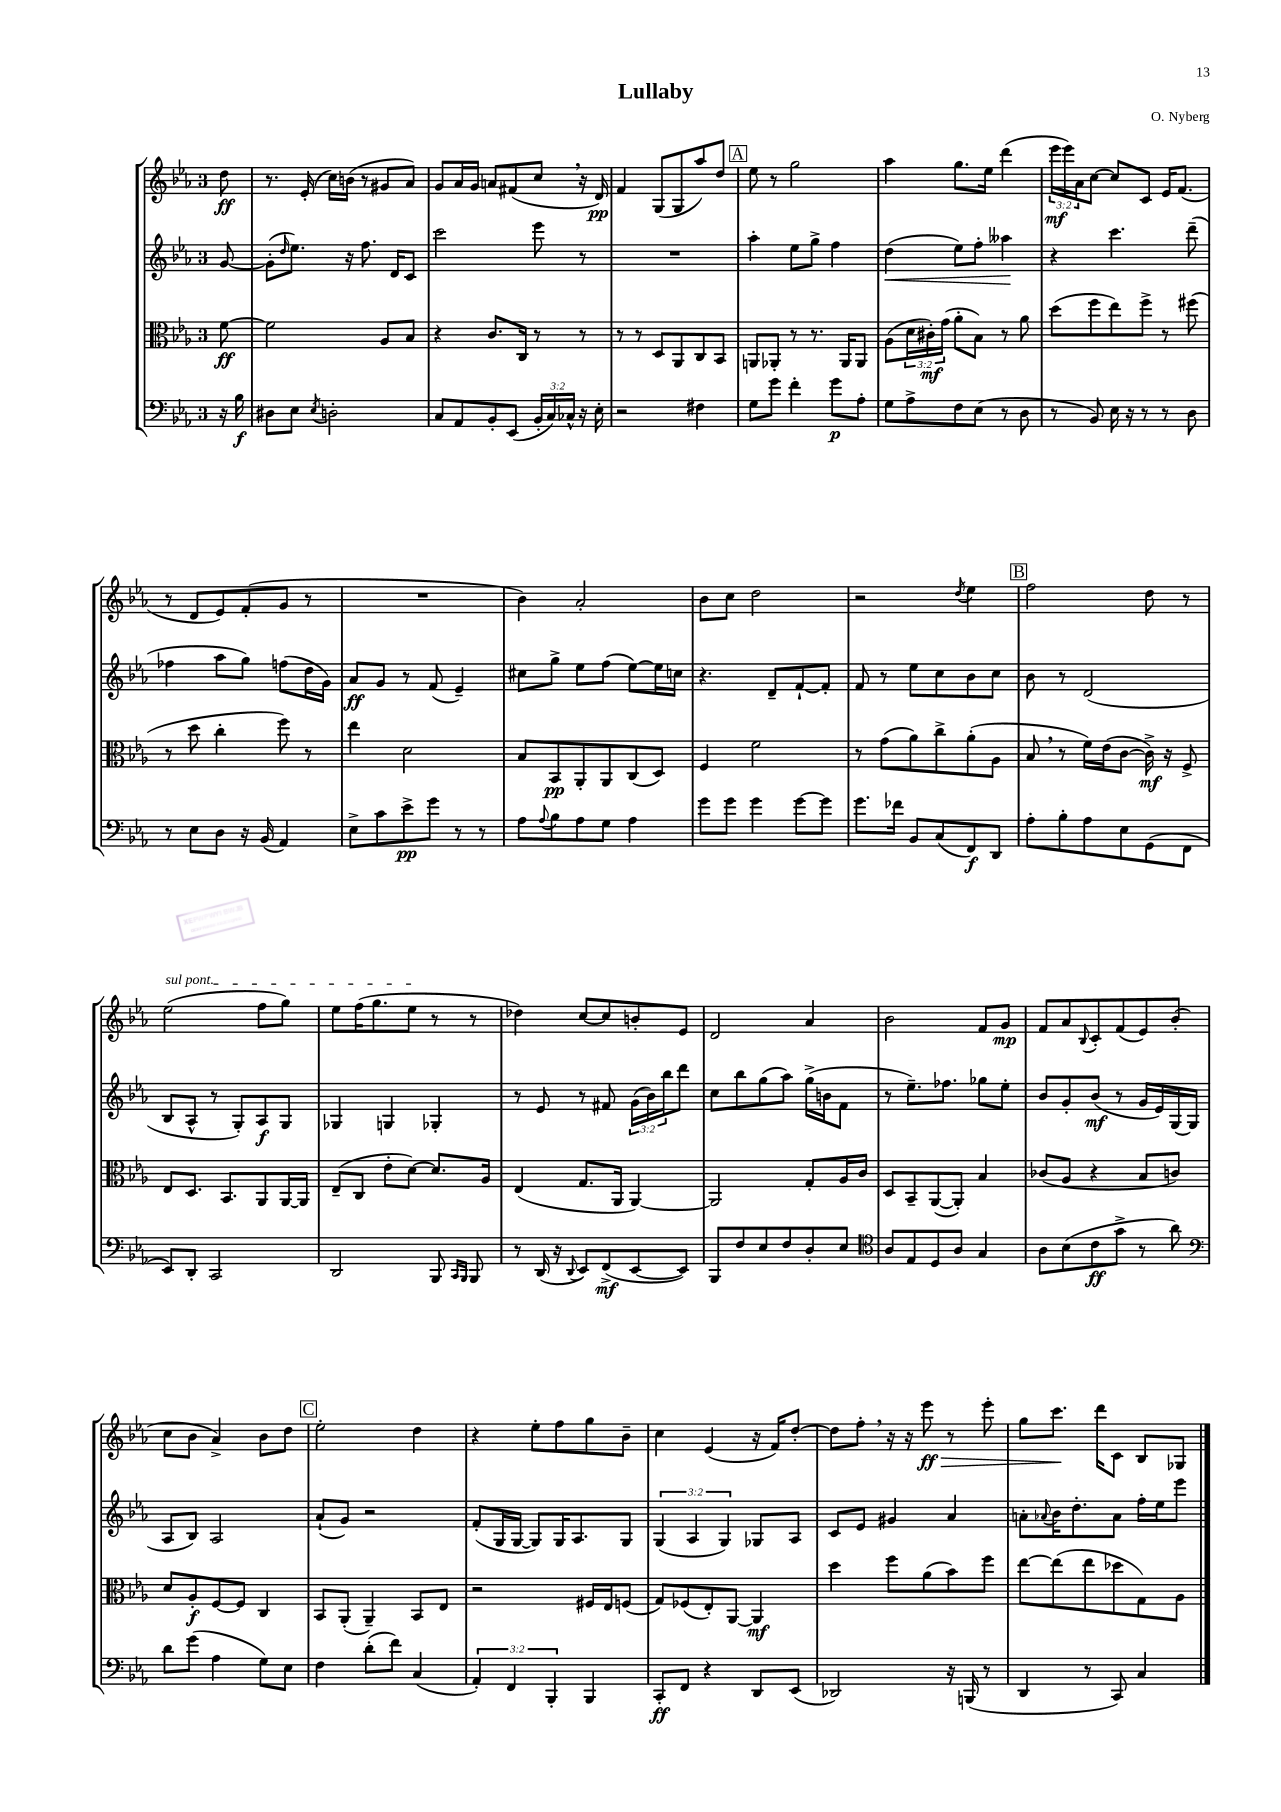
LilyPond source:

\header { title = "Lullaby" composer = "O. Nyberg" }
<<
\new StaffGroup <<
\new Staff = "s0" {
    \clef treble \key ees \major \once \override Staff.TimeSignature.style = #'single-digit \time 3/4 \override Staff.TupletNumber.text = #tuplet-number::calc-fraction-text \partial 8
    d''8\ff |
    r8. ees'16-.( c''16) b'16( r8 gis'8 aes'8) |
    g'8 aes'16 g'16 a'8 fis'8( c''8 \breathe r16 d'16\pp) |
    f'4 g8( g8 aes''8) d''8 |
    \mark \markup { \box "A" } ees''8 r8 g''2 |
    aes''4 g''8. ees''16 d'''4( |
    \tuplet 3/2 { ees'''16\mf ees'''16) aes'16 } c''8~ c''8 c'8 ees'16 f'8.( |
    r8 d'8 ees'8) f'8-.( g'8 r8 |
    R2. |
    bes'4) aes'2-. |
    bes'8 c''8 d''2 |
    r2 \acciaccatura { d''8 } ees''4 |
    \mark \markup { \box "B" } f''2 d''8 r8 |
    \once \override TextSpanner.bound-details.left.text = \markup { \italic "sul pont." } ees''2\startTextSpan( f''8 g''8) |
    ees''8 f''16( g''8. ees''8\stopTextSpan r8 r8 |
    des''4) c''8~ c''8 b'8-. ees'8 |
    d'2 aes'4 |
    bes'2 f'8 g'8\mp |
    f'8 aes'8 \appoggiatura { bes8 } c'8-. f'8( ees'8) bes'8-.( |
    c''8 bes'8 aes'4->) bes'8 d''8 |
    \mark \markup { \box "C" } ees''2-. d''4 |
    r4 ees''8-. f''8 g''8 bes'8-- |
    c''4 ees'4( r16 f'16) d''8~-. |
    d''8 f''8-. \breathe r16 r16 ees'''8\ff\> r8 ees'''8-. |
    g''8 c'''8.\! d'''16 c'8 bes8 ges8 \bar "|." |
}
\new Staff = "s1" {
    \clef treble \key ees \major \once \override Staff.TimeSignature.style = #'single-digit \time 3/4 \override Staff.TupletNumber.text = #tuplet-number::calc-fraction-text \partial 8
    g'8~ |
    g'8-.( \grace { d''16 } ees''8.) r16 f''8. d'16 c'8 |
    c'''2 ees'''8 r8 |
    R2. |
    \mark \markup { \box "A" } aes''4-. ees''8 g''8-> f''4 |
    d''4\<( ees''8) f''8-. aeses''4\! |
    r4 c'''4. d'''8--( |
    fes''4 aes''8 g''8) f''8( d''16 g'16) |
    aes'8\ff g'8 r8 f'8( ees'4--) |
    cis''8 g''8-> ees''8 f''8( ees''8~) ees''16 c''16 |
    r4. d'8-- f'8~-! f'8-. |
    f'8 r8 ees''8 c''8 bes'8 c''8 |
    \mark \markup { \box "B" } bes'8 r8 d'2( |
    bes8 aes8-^ r8 g8-.) aes8\f g8 |
    ges4 g4 ges4-. |
    r8 ees'8 r8 fis'8 \tuplet 3/2 { g'16( bes'16) bes''16 } d'''8 |
    c''8 bes''8 g''8( aes''8) g''16->( b'16 f'8 |
    r8 ees''8.--) fes''8. ges''8 ees''8-. |
    bes'8 g'8-. bes'8\mf( r8 g'16 ees'16) g16( g16 |
    aes8 bes8) aes2 |
    \mark \markup { \box "C" } aes'8-!( g'8) r2 |
    f'8-.( g16 g16~ g8) g16 aes8. g8 |
    \tuplet 3/2 { g4( aes4 g4) } ges8 aes8 |
    c'8 ees'8 gis'4 aes'4 |
    a'8-. \appoggiatura { aes'8 } bes'16 d''8.-. aes'8 f''16-. ees''16 ees'''8 \bar "|." |
}
\new Staff = "s2" {
    \clef alto \key ees \major \once \override Staff.TimeSignature.style = #'single-digit \time 3/4 \override Staff.TupletNumber.text = #tuplet-number::calc-fraction-text \partial 8
    f'8~\ff |
    f'2 aes8 bes8 |
    r4 c'8. c16 r8 r8 |
    r8 r8 d8 aes,8 c8 bes,8 |
    \mark \markup { \box "A" } a,8 aes,8-. r8 r8. aes,16 aes,8 |
    aes8( \tuplet 3/2 { d'16 cis'16-.\mf) g'16( } aes'8-. bes8) r8 aes'8 |
    d''8( f''8 ees''8) f''8-> r8 fis''8( |
    r8 d''8 c''4-. f''8) r8 |
    ees''4 d'2 |
    bes8 bes,8\pp aes,8-. aes,8 c8( d8) |
    f4 f'2 |
    r8 g'8( aes'8) c''8-> aes'8-.( aes8 |
    \mark \markup { \box "B" } bes8 \breathe r8 f'16) ees'16( c'8~ c'16->\mf) r16 f8-> |
    ees8 d8. bes,8. aes,8 aes,16~ aes,16 |
    ees8--( c8 ees'8-. d'8~) d'8. aes16 |
    ees4( g8. aes,16 aes,4~) |
    aes,2 g8-. aes16 c'16 |
    d8 bes,8-- aes,8~( aes,8-.) bes4 |
    ces'8( aes8 r4 bes8 c'8) |
    d'8 aes8-.\f f8~ f8 c4 |
    \mark \markup { \box "C" } bes,8 aes,8-.( aes,4--) bes,8 ees8 |
    r2 fis16 ees16 f8( |
    g8) fes8( ees8-.) aes,8~ aes,4\mf |
    d''4 f''8 aes'8( bes'8) f''8 |
    ees''8~ ees''8( ees''8 des''8 g8) aes8 \bar "|." |
}
\new Staff = "s3" {
    \clef bass \key ees \major \once \override Staff.TimeSignature.style = #'single-digit \time 3/4 \override Staff.TupletNumber.text = #tuplet-number::calc-fraction-text \partial 8
    r16 bes16\f |
    dis8 ees8 \acciaccatura { ees8 } d2-. |
    c8 aes,8 bes,8-. ees,8( \tuplet 3/2 { bes,16-. c16) ces16-^ } r16 ees16-. |
    r2 fis4 |
    \mark \markup { \box "A" } g8 g'8 f'4-. g'8\p aes8-. |
    g8 aes8-> f8 ees8( r8 d8 |
    r8 bes,8) ees16 r16 r8 r8 d8 |
    r8 ees8 d8 r16 bes,16( aes,4) |
    ees8-> c'8 ees'8->\pp g'8 r8 r8 |
    aes8 \appoggiatura { aes8 } bes8 aes8 g8 aes4 |
    g'8 g'8 g'4 g'8~ g'8 |
    g'8. fes'16 bes,8 c8( f,8\f) d,8 |
    \mark \markup { \box "B" } aes8-. bes8-. aes8 ees8 g,8( f,8 |
    ees,8) d,8-. c,2 |
    d,2 bes,,8 \grace { c,16 bes,,16 } bes,,8 |
    r8 d,16( r16 \appoggiatura { d,8 } ees,8) f,8->\mf( ees,8~ ees,8) |
    bes,,8 f8 ees8 f8 d8-. ees8 |
    \clef tenor aes8 ees8 d8 aes8 g4 |
    aes8 bes8( c'8\ff g'8-> r8 aes'8) |
    \clef bass d'8 g'8( aes4 g8) ees8 |
    \mark \markup { \box "C" } f4 d'8-.( f'8) c4( |
    \tuplet 3/2 { aes,4-.) f,4 bes,,4-. } bes,,4 |
    c,8-.\ff f,8 r4 d,8 ees,8( |
    des,2) r16 b,,16( r8 |
    d,4 r8 c,8) c4 \bar "|." |
}
>>
>>
\layout { \context { \Score \remove "Bar_number_engraver" } }
